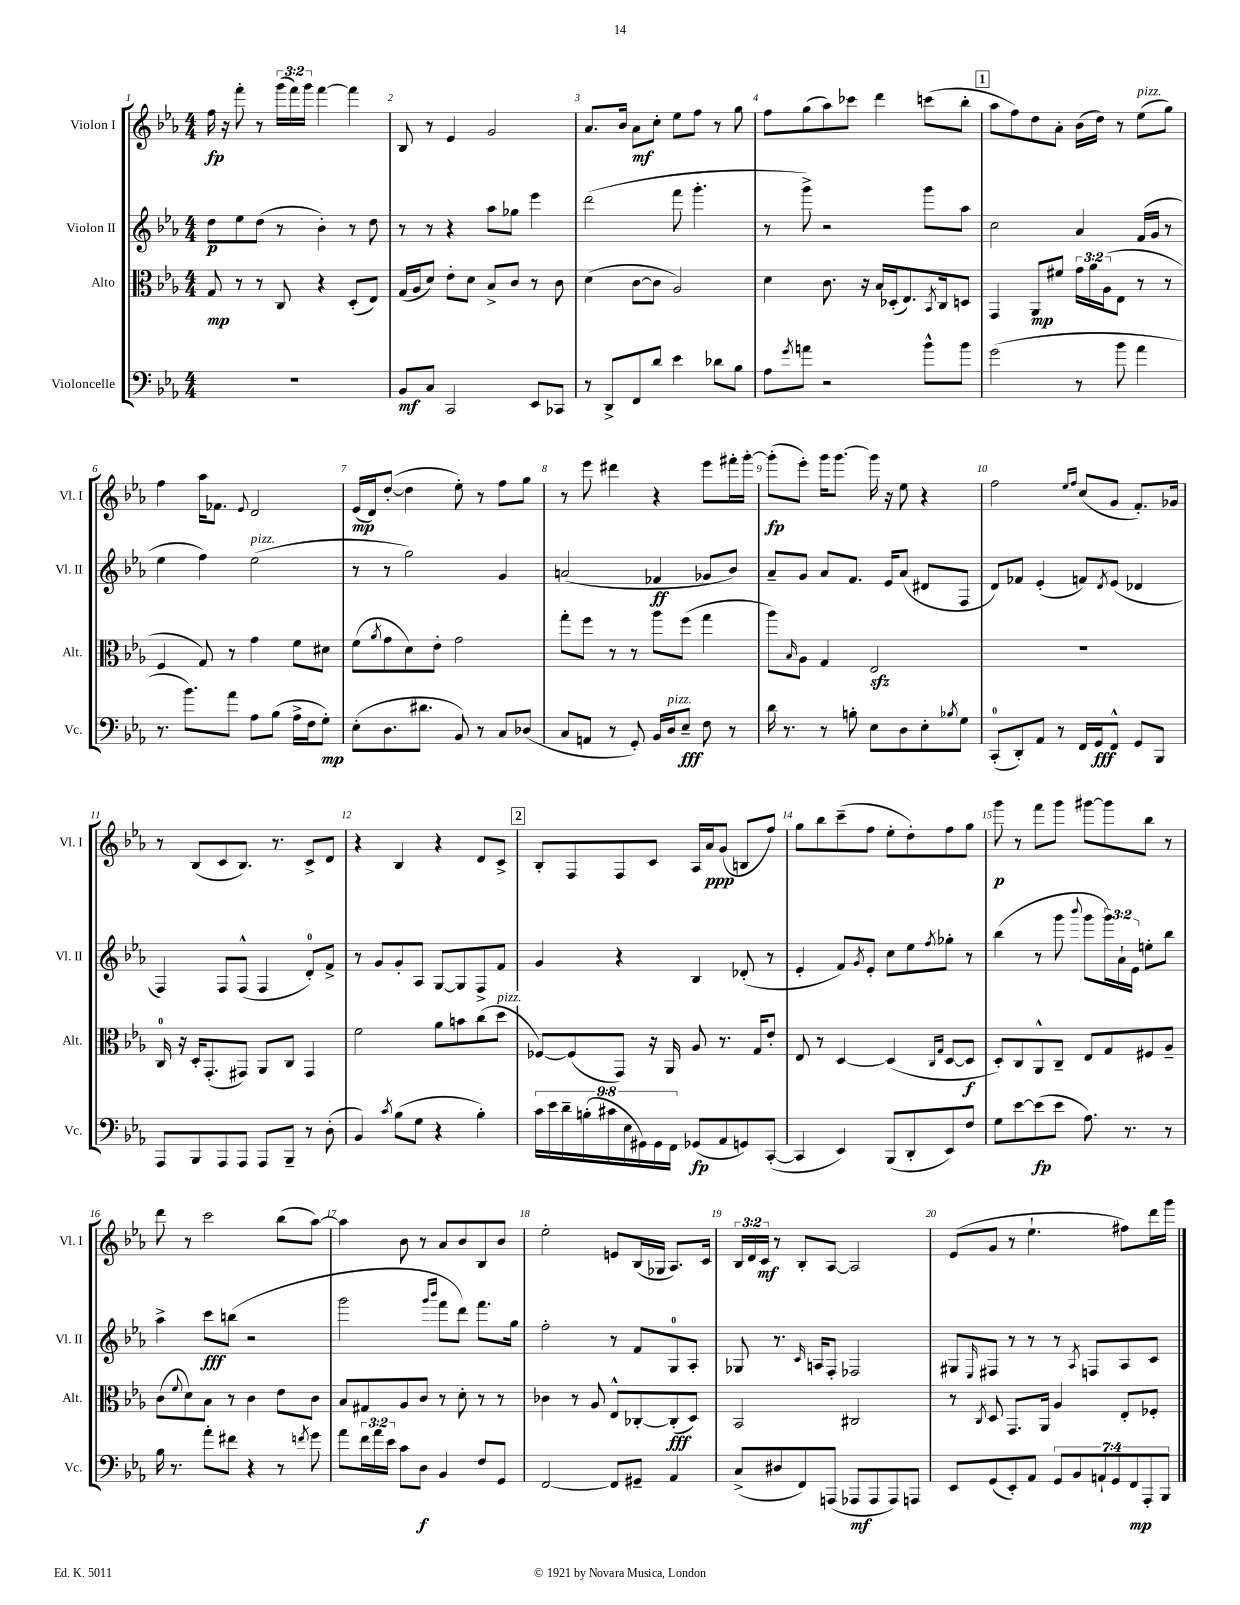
<<
\new StaffGroup <<
\new Staff = "s0" \with { instrumentName = "Violon I" shortInstrumentName = "Vl. I" } {
    \clef treble \key ees \major \numericTimeSignature \time 4/4 \override Staff.TupletNumber.text = #tuplet-number::calc-fraction-text
    f''16\fp r16 f'''8-. r8 \tuplet 3/2 { g'''16( f'''16) g'''16 } f'''4~ f'''4 |
    bes8 r8 ees'4 g'2 |
    aes'8. bes'16 aes'8\mf c''8-. ees''8 f''8 r8 g''8 |
    f''8 g''8( aes''8) ces'''8 d'''4 c'''8( bes''8-. |
    \mark \markup { \box "1" } aes''8 f''8) d''8 aes'8-. bes'16( d''16) r8 ees''8^\markup { \italic "pizz." }( g''8) |
    f''4 aes''16 fes'8. \appoggiatura { ees'8 } d'2 |
    ees'16\mp( d'16) d''8~-.( d''4 ees''8-.) r8 f''8 g''8 |
    r8 ees'''8 dis'''4 r4 ees'''8 fis'''16-. g'''16~-. |
    g'''8-.\fp( ees'''8-.) g'''16 g'''8.~ g'''16 r16 ees''8 r4 |
    f''2 \grace { ees''16 f''16 } c''8( g'8 f'8.-.) ges'16 |
    r8 bes8( c'8 bes8.) r8. c'8-> d'8 |
    r4 bes4 r4 d'8 c'8-> |
    \mark \markup { \box "2" } bes8-. f8 f8 c'8 aes16 aes'16\ppp g'8( b8 f''8) |
    g''8 bes''8 c'''8--( f''8 ees''8-. d''8-.) f''8 g''8 |
    g'''8\p r8 f'''8 g'''8 gis'''8~ gis'''8 bes''8 r8 |
    d'''8 r8 c'''2 bes''8( aes''8~) |
    aes''4 bes'8 r8 aes'8 bes'8 bes8 bes'8 |
    ees''2-. e'8 bes16( ges16 aes8.) c'16 |
    \tuplet 3/2 { bes16 d'16 c'16\mf } r8 bes8-. aes8~ aes2 |
    ees'8( g'8 r8 ees''4.-! fis''8) d'''16 g'''16 \bar "|." |
}
\new Staff = "s1" \with { instrumentName = "Violon II" shortInstrumentName = "Vl. II" } {
    \clef treble \key ees \major \numericTimeSignature \time 4/4 \override Staff.TupletNumber.text = #tuplet-number::calc-fraction-text
    d''8\p ees''8 d''8( r8 bes'4-.) r8 d''8 |
    r8 r8 r4 aes''8 ges''8 ees'''4 |
    d'''2( f'''8 g'''4.-. |
    r8 g'''8->) r2 g'''8 aes''8 |
    \mark \markup { \box "1" } c''2 aes'4 f'16( g'16 r8 |
    ees''4 f''4) ees''2^\markup { \italic "pizz." }( |
    r8 r8 g''2) g'4 |
    a'2( fes'4\ff ges'8 bes'8) |
    aes'8-- g'8 aes'8 f'8. ees'16 aes'8( dis'8 f8 |
    d'8) fes'8 ees'4-.( f'8) \acciaccatura { d'8 } ees'8( des'4 |
    f4) f8 f8-^( f4 d'8-0-.) f'8-> |
    r8 g'8 g'8-. aes8 g8~ g8 f8-> f'8 |
    \mark \markup { \box "2" } g'4 r4 bes4 des'8-.( r8 |
    ees'4-. f'8) \acciaccatura { g'8 } ees'8-. c''8 ees''8 \acciaccatura { f''8 } ges''8-. r8 |
    bes''4( r8 g'''8 \appoggiatura { bes'''8 } g'''8 \tuplet 3/2 { g'''16) aes'16-! ees'16 } e''8-. bes''8 |
    aes''4-> c'''8\fff b''8( r2 |
    g'''2 \grace { g'''16 bes'''16 } f'''8 d'''8) f'''8. g''16 |
    f''2-. r8 f'8 g8-0 aes8-. |
    ges8 r8. \grace { c'16 } a16 f8-. fes2 |
    gis8 \grace { ees16 } fis8 r8 r8 r8 \acciaccatura { aes8 } f8 aes8 c'8 \bar "|." |
}
\new Staff = "s2" \with { instrumentName = "Alto" shortInstrumentName = "Alt." } {
    \clef alto \key ees \major \numericTimeSignature \time 4/4 \override Staff.TupletNumber.text = #tuplet-number::calc-fraction-text
    g8\mp r8 r8 c8 r4 d8-.( ees8) |
    g16( aes16 d'8) ees'8-. d'8 bes8-> c'8 r8 c'8 |
    d'4( c'8~ c'8 aes2) |
    d'4 c'8. r16 bes16 des16-.( ees8.) \acciaccatura { bes,8 } c16 d8 |
    \mark \markup { \box "1" } g,4 aes,8\mp fis'8 \tuplet 3/2 { g'16 aes'16 aes16( } ees8 r8 r8 |
    f4 g8) r8 g'4 f'8 dis'8 |
    f'8( \acciaccatura { aes'8 } g'8 d'8) ees'8-. g'2 |
    g''8-. f''8 r8 r8 aes''8 f''8( g''4 |
    aes''8) \grace { bes16 } aes8 g4 ees2\sfz |
    R1 |
    c16-0 r16 d16-. g,8.-.( gis,8) aes,8 c8 gis,4 |
    f'2 aes'8 b'8 c''8( d''8^\markup { \italic "pizz." } |
    \mark \markup { \box "2" } fes8~) fes8( g,8) r16 aes,16 aes8 r8. g16 ees'8-. |
    ees8 r8 d4~ d4( \grace { c16 g16 } d8~ d8\f |
    d8-.) c8 aes,8-^ c8-- ees8 g8 fis8 aes8-- |
    c'8( \appoggiatura { f'8 } d'8) bes8 r8 c'4 ees'8 c'8 |
    bes8 gis8 aes8 c'8 r8 d'8-. r8 r8 |
    ces'4 r8 aes8 ees8-^ ces8~-. ces8-.\fff( d8) |
    bes,2 cis2 |
    r8 \acciaccatura { c8 } d8 g,8. aes,16 aes4 ees8-. fes8-. \bar "|." |
}
\new Staff = "s3" \with { instrumentName = "Violoncelle" shortInstrumentName = "Vc." } {
    \clef bass \key ees \major \numericTimeSignature \time 4/4 \override Staff.TupletNumber.text = #tuplet-number::calc-fraction-text
    R1 |
    bes,8\mf c8 c,2 ees,8 ces,8 |
    r8 d,8-> f,8 d'8 ees'4 des'8 bes8 |
    aes8 \acciaccatura { g'8 } a'8 r2 bes'8-^ bes'8 |
    \mark \markup { \box "1" } g'2( r8 bes'8 aes'4 |
    r8. bes'8.) aes'8 aes8 bes8( aes16-> f16 g8-.\mp) |
    ees8-.( d8. dis'8. bes,8) r8 c8 des8( |
    c8 a,8 r8 g,8-.) bes,16 d16^\markup { \italic "pizz." } ees8--\fff f8 r8 |
    d'16 r8. r8 b8-. ees8 d8 ees8-. \acciaccatura { bes8 } g8 |
    c,8-0-.( d,8-.) aes,8 r8 f,16 g,16\fff f,8-^ g,8 bes,,8 |
    aes,,8 bes,,8 aes,,8 aes,,8 aes,,8 bes,,8-- r8 d8-.( |
    bes,4) \acciaccatura { c'8 } bes8( g8 r4 bes4-.) |
    \mark \markup { \box "2" } \tuplet 9/8 { c'16 ees'16 d'16-- b16-.( cis'16 ees16 gis,16) gis,16 f,16 } ges,8\fp( aes,8 g,8) c,8~-.( |
    c,4 ees,4) bes,,8( d,8-. ees,8) f8 |
    g8 ees'8~ ees'8\fp( ees'8 aes8.) r8. r8 |
    bes16 r8. aes'8-. fis'8 r4 r8 \acciaccatura { f'8 } g'8 |
    aes'8 \tuplet 3/2 { f'16 aes'16 ees'16 } c'8 d8\f bes,4 f8 g,8 |
    f,2~ f,8 gis,8-- aes,4 |
    c8->( dis8 f,8) a,,8( aes,,8\mf aes,,8 aes,,8) a,,8 |
    ees,8 g,8( ees,8-.) aes,8 \tuplet 7/4 { g,8 bes,8 a,8-! g,8 f,8\mp aes,,8-. bes,,8 } \bar "|." |
}
>>
>>
\layout { \context { \Score \override BarNumber.break-visibility = ##(#f #t #t) barNumberVisibility = #all-bar-numbers-visible } }
